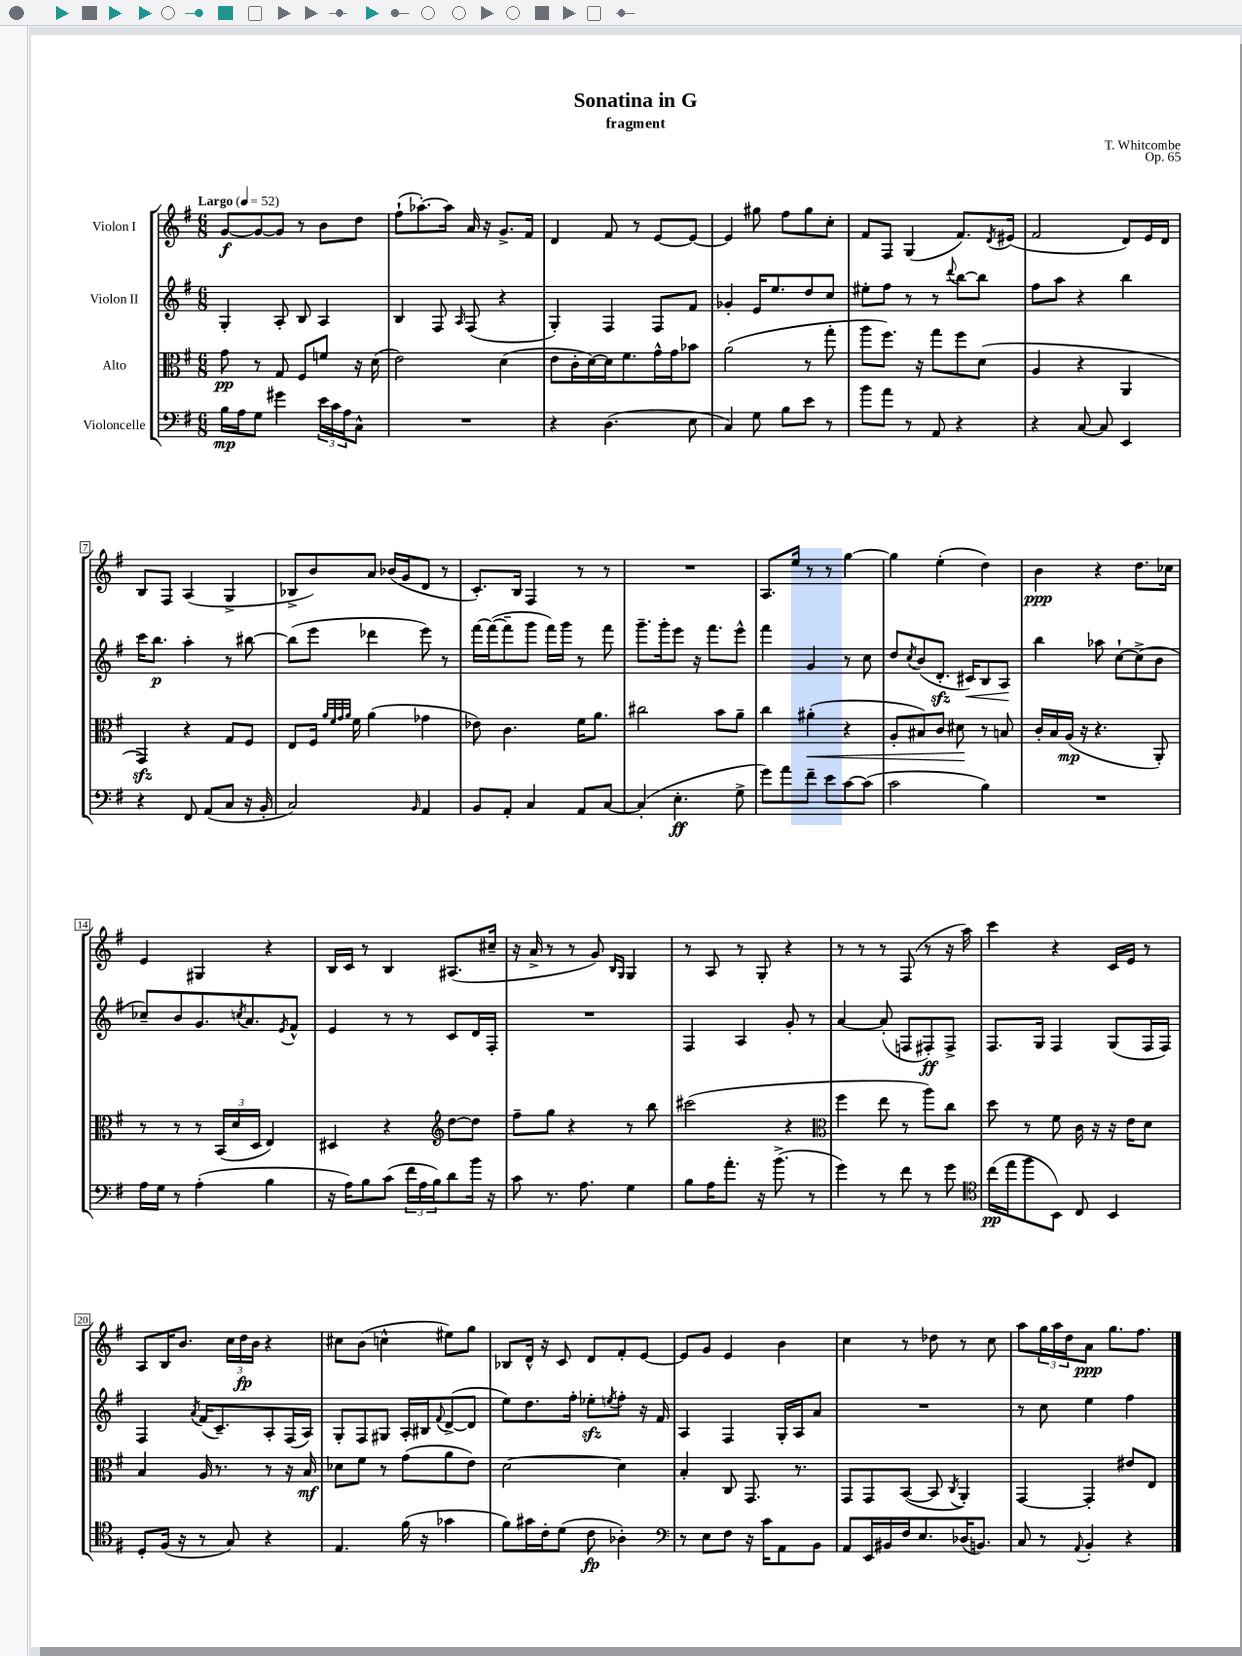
\header { title = "Sonatina in G" composer = "T. Whitcombe" subtitle = "fragment" opus = "Op. 65" }
<<
\new StaffGroup <<
\new Staff = "s0" \with { instrumentName = "Violon I" } {
    \clef treble \key g \major \numericTimeSignature \time 6/8 \tempo "Largo" 4 = 52
    g'8~\f g'8~ g'8 r8 b'8 d''8 |
    fis''8-!( aes''8.~-.) aes''16 a'16 r16 g'8.-> fis'16 |
    d'4 fis'8 r8 e'8~ e'8~ |
    e'4 gis''8 fis''8 gis''8 c''8-. |
    fis'8 fis8 g4( fis'8.) \acciaccatura { d'8 } eis'16( |
    fis'2 d'8) e'16 d'16 |
    b8 fis8 a4( g4-> |
    bes8-> b'8) a'8 bes'16( g'16 d'8 r8 |
    c'8.-.) b16 fis4 r8 r8 |
    R2. |
    a8. e''16 r8 r8 g''4~ |
    g''4 e''4-.( d''4) |
    b'4\ppp r4 d''8. ces''16 |
    e'4 gis4 r4 |
    b16 c'16 r8 b4 ais8.( cis''16-- |
    r16 a'16-> r8 r8 g'8) \grace { b16 g16 } g4 |
    r8 a8 r8 g8-. r4 |
    r8 r8 r8 fis8( r8 r16 a''16) |
    c'''4 r4 c'16 e'16 r8 |
    a8 b16 b'8. \tuplet 3/2 { c''16 d''16\fp b'16 } r4 |
    cis''8 b'8( c''4-^ eis''8) g''8 |
    bes8 d'16-^ r16 c'8 d'8 fis'8-. e'8~ |
    e'8 g'8 e'4 b'4 |
    c''4 r8 des''8 r8 c''8 |
    a''8 \tuplet 3/2 { g''16 a''16 d''16 } a'8\ppp g''8. fis''8. \bar "|." |
}
\new Staff = "s1" \with { instrumentName = "Violon II" } {
    \clef treble \key g \major \numericTimeSignature \time 6/8
    g4-. a8-. b8 a4 |
    b4 fis8 \grace { a16 } fis8( r4 |
    g4-.) fis4 fis8 fis'8 |
    ges'4-. e'16 e''8. d''8 c''8 |
    eis''8-. fis''8 r8 r8 \appoggiatura { d'''8 } b''8~ b''8 |
    fis''8 a''8 r4 b''4 |
    c'''16 b''8.\p a''4-. r8 bis''8~ |
    bis''8( e'''8 des'''4 e'''8) r8 |
    fis'''16~ fis'''16~( fis'''8-- g'''8 fis'''16) g'''16 r8 fis'''8 |
    g'''8.-- g'''16-. e'''8 r16 fis'''8. e'''8-^ |
    fis'''4 g'4 r8 c''8 |
    d''8 \acciaccatura { c''8 } b'8( d'8.-.\sfz cis'16\<) b8 a8\! |
    b''4 aes''8 c''8~-! c''8->( b'8 |
    ces''8--) b'8 g'8. \acciaccatura { c''8 } a'8. \acciaccatura { e'8 } fis'8-^ |
    e'4 r8 r8 c'8 d'16 fis16-. |
    R2. |
    fis4 a4 g'8-. r8 |
    a'4~ a'8-.( f8 fis8-.\ff) fis8-> |
    fis8. g16 fis4 g8( fis16 fis16) |
    fis4 \acciaccatura { a'8 } fis'16( c'8.--) a8-. fis16( a16) |
    g8-. fis8 gis8 a16-. bis16 \appoggiatura { fis'8 } d'8~->( d'8 |
    e''8) d''8. fis''16-. ees''8-.\sfz \acciaccatura { e''8 } fis''8-. r16 fis'16 |
    a4 fis4 g16-. a16 a'8 |
    R2. |
    r8 c''8 e''4 fis''4 \bar "|." |
}
\new Staff = "s2" \with { instrumentName = "Alto" } {
    \clef alto \key g \major \numericTimeSignature \time 6/8
    g'8\pp r8 g8 fis8 f'8 r16 d'16( |
    e'2) d'4( |
    e'8 c'16-. d'16~) d'16 fis'8. g'16-^ g'16 bes'8 |
    a'2( r8 g''8-. |
    a''8 fis''8.) r16 g''8 fis''8 d'8( |
    a4 r4 a,4 |
    g,4\sfz) r4 g8 fis8 |
    e8 fis16 \grace { a'32 fis'32 g'32 a'32 } fis'16 a'4( ges'4 |
    ees'8) c'4. fis'16 a'8. |
    cis''2 b'8 a'8-- |
    c''4 ais'4-.\<( r4 |
    a8-. bis8) c'8 dis'8\! r8 b8 |
    c'16-. b16 a16\mp( r16 r4. a,8-.) |
    r8 r8 r8 \tuplet 3/2 { b,16( d'16 d16 } e4) |
    dis4 r4 \clef treble d''8~ d''8 |
    fis''8-- g''8 r4 r8 b''8 |
    cis'''2( r4 |
    \clef alto fis''4 e''8 r8 a''8) c''8 |
    d''8 r8 fis'8 c'16 r16 r16 e'16 d'8 |
    b4 a16 r8. r8 r16 b16\mf |
    des'8 fis'8 r8 g'8( a'8 e'8) |
    d'2~ d'4 |
    b4-. c8 g,8. r8. |
    g,8 g,8 b,8~( b,8 \acciaccatura { c8 } a,4-.) |
    g,4~ g,4-. eis'8 e8 \bar "|." |
}
\new Staff = "s3" \with { instrumentName = "Violoncelle" } {
    \clef bass \key g \major \numericTimeSignature \time 6/8
    b16\mp a16 g8 gis'4 \tuplet 3/2 { e'16 c'16 a16 } c8-^ |
    R2. |
    r4 d4.( e8 |
    c4) g8 b8 e'8 r8 |
    b'8 a'8 r8 a,8 r4 |
    r4 c8~ c8 e,4 |
    r4 fis,8 a,8( c8 r16 b,16-. |
    c2) \grace { b,16 } a,4 |
    b,8 a,8-. c4 a,8 c8~ |
    c4-.( e4.-.\ff g8-> |
    g'8) a'8 fis'8-- e'8 c'8~ c'8( |
    c'2 b4) |
    R2. |
    a16 g16 r8 a4-.( b4 |
    r16 a16) b8 c'8( \tuplet 3/2 { fis'16 a16 b16) } d'8 b'16 r16 |
    c'8 r8. a8. g4 |
    b8 a16 a'8.-. r16 b'8.->( r8 |
    g'4) r8 fis'8 r8 g'8 |
    \clef tenor c''16\pp( e''16 fis''8 b,8) c8 b,4 |
    d8-. fis16( r16 r8 g8) r4 |
    e4. fis'16( r16 ges'4 |
    fis'8) gis'16 c'16-. d'8( c'8\fp aes4-.) |
    \clef bass r8 e8 fis8 r16 c'16 a,8 b,8 |
    a,8 e,16 bis,16 fis16 e8. des16( b,8.) |
    c8 r8 \appoggiatura { a,8 } b,4-. r4 \bar "|." |
}
>>
>>
\layout { \context { \Score \override BarNumber.stencil = #(make-stencil-boxer 0.1 0.3 ly:text-interface::print) } }
